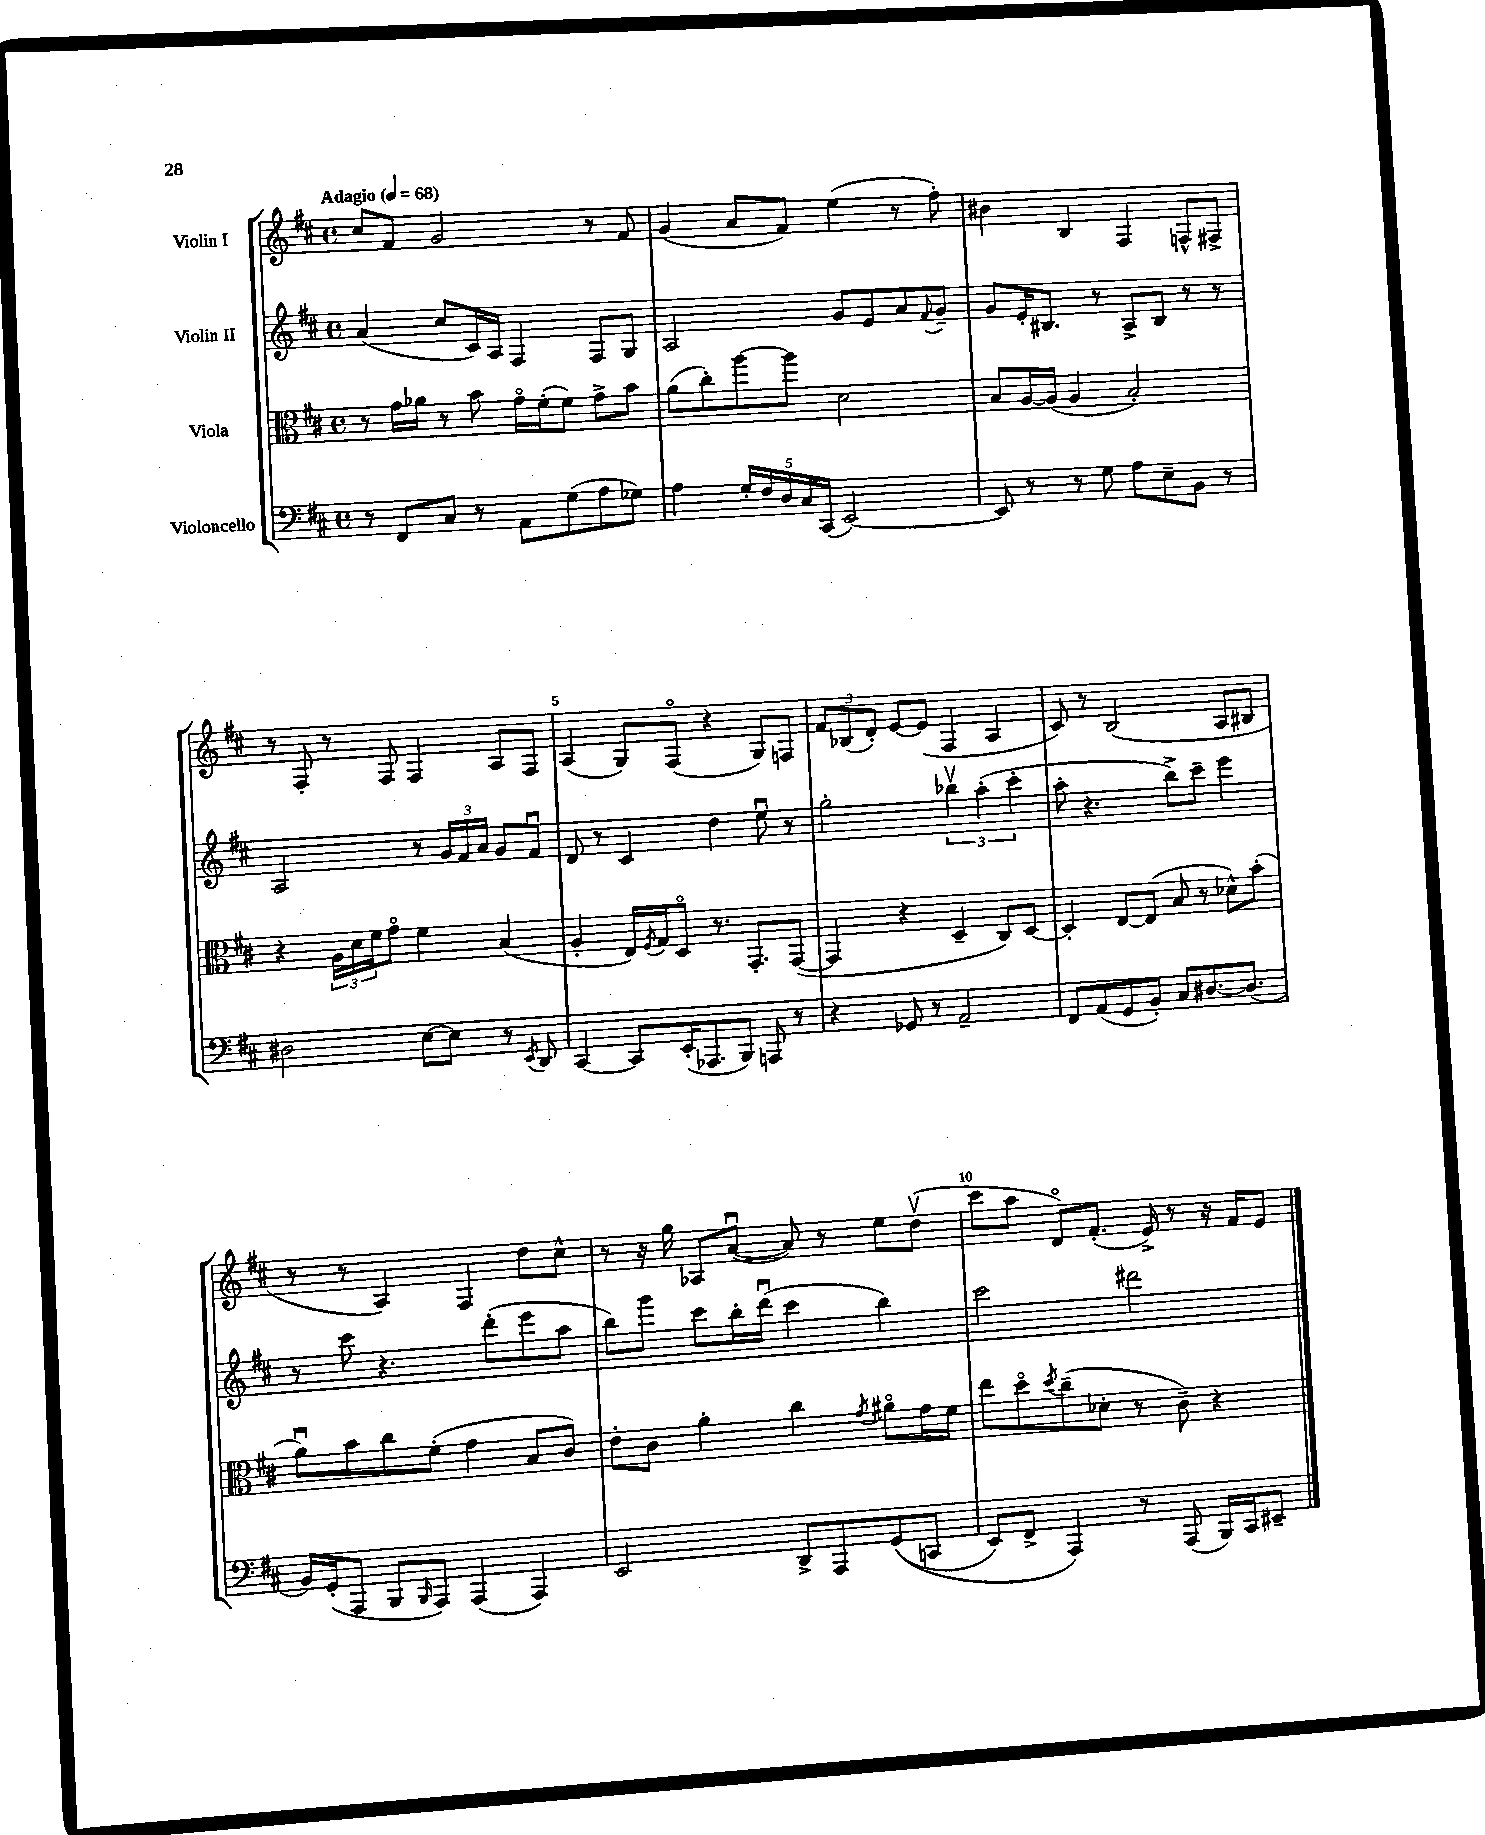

**kern	**kern	**kern	**kern
*staff4	*staff3	*staff2	*staff1
*clefF4	*clefC3	*clefG2	*clefG2
*k[f#c#]	*k[f#c#]	*k[f#c#]	*k[f#c#]
*M4/4	*M4/4	*M4/4	*M4/4
*met(c)	*met(c)	*met(c)	*met(c)
*MM68	*MM68	*MM68	*MM68
8r	8r	(4a/	8cc#/L
8FF#/L	16g\LL	.	8f#/J
.	16a-\JJ	.	.
8C#/J	8r	8cc#/L	2g/
8r	8b\	16c#/L)	.
.	.	16A/JJ	.
8AA\L	16go\LL	4F#/	.
.	(16f#'\J	.	.
(8G\	8f#\J)	.	.
8A\	8g^\L	8F#/L	8r
8G-\J)	8b\J	8G/J	8f#/
=	=	=	=
4A\	(8a\L	2A/	(4g/
.	8cc#'\)	.	.
20G'/LL	[8aa\	.	8a/L
20F#/	.	.	.
20D/	.	.	.
.	8aa\]J	.	8f#/J)
20C#/	.	.	.
(20CC#/JJ	.	.	.
[2EE/)	2d\	8g/L	(4ee\
.	.	8e/	.
.	.	8a/	8r
.	.	8qqf#/	.
.	.	8g~/J	8ff#'\)
=	=	=	=
8EE/]	8B/L	8g/L	4b#\
8r	[16A/L	16e'/K	.
.	(16A/]JJ	8.B#/J	.
8r	4A/	.	4B/
8G\	.	8r	.
8A\L	2B'/)	8A^/L	4F#/
8E~\	.	8B#/J	.
8BB\J	.	8r	8F^^/L
8r	.	8r	8F#^/J
=	=	=	=
2D#\	4r	2A/	8r
.	.	.	8F#'/
.	24A\LL	.	8r
.	24d\	.	.
.	24f#\J	.	.
.	8go\J	.	8F#/
[8E\L	4f#\	8r	4F#/
8E\]J	.	24g/LL	.
.	.	24f#/	.
.	.	24a/JJ	.
8r	(4B/	8g/L	8A/L
8qEE/	.	.	.
8DD/	.	8f#u/J	8F#/J
=	=	=	=
[4CC#/	4A'/	8d/	(4A/
.	.	8r	.
8CC#/]L	16E/LL)	4c#/	8G/L)
.	8qF#/	.	.
.	16G/J	.	.
(16EE'/K	8Do/J	.	(8F#o/J
8.AAA-/	.	.	.
.	8.r	4dd\	4r
8BBB/J)	.	.	.
.	8.GG'/L	.	.
8AAA/	.	8eeu\	8G/L)
8r	([8GG/J	8r	8F/J
=	=	=	=
4r	4GG/]	2gg'\	12f#/L
.	.	.	(12B-/
.	.	.	12d'/J)
8GG-/	4r	.	[8e/L
8r	.	.	(8e/]J
2AA~/	4D~/	6bb-v\	4F#/
.	.	(6aa'\	.
.	8C#/L)	.	4A/
.	.	6ccc#'\	.
.	[8D/J	.	.
=	=	=	=
8FF#/L	4D'/]	8aa'\	8c#/)
(8AA/	.	4.r	8r
8GG/	[8E/L	.	(2B/
8BB'/J)	(8E/]J	.	.
8C#/L	8B/	8bb^\L)	.
[8.D#/	8r	8ccc#~\J	.
.	8d-^^\L)	4eee\	8A/L
(8.D#/]J	.	.	.
.	(8b'\J	.	8B#/J
=	=	=	=
16BB/LL)	8au\L)	8r	8r
(16GG'/J	.	.	.
8AAA/J	8b\	8ccc#\	8r
8BBB/L	8cc#\	4.r	4A/)
16qqBBB/	.	.	.
8AAA/J)	(8f#'\J	.	.
(4AAA/	4g\	.	4F#/
.	.	(8ddd'\L	.
4AAA/)	8B/L	8eee\	8dd\L
.	8c#/J)	8aa\J	8cc#^^\J
=	=	=	=
2EE/	8e'\L	8bb\L)	8r
.	8c#\J	8ggg\J	16r
.	.	.	16gg\
.	4a'\	8ccc#\L	8A-/L
.	.	16bb'\L	([8au/J
.	.	(16dddu\JJ	.
8DD^/L	4cc#\	4ccc#\	8a/])
8AAA/	.	.	8r
.	8qg/	.	.
&((8GG/	8a#o\L	4bb\)	8ee\L
8CC/J	16g\L	.	(8ddv\J
.	16f#\JJ	.	.
=	=	=	=
8EE/L)	8ee\L	2ccc#\	8ccc#\L
8FF#^/J	8ddo\	.	8aa\J
.	8qdd/	.	.
4AAA/&)	(8cc#~\	.	8do/L)
.	8d-'\J	.	(8.f#'/J
8r	8r	2ddd#\	.
.	.	.	16e^/)
(8AAA/	8c#~\)	.	8r
16BBB/LL)	4r	.	16r
16CC#/J	.	.	16f#/LK
8EE#~/J	.	.	8e/J
==	==	==	==
*-	*-	*-	*-
